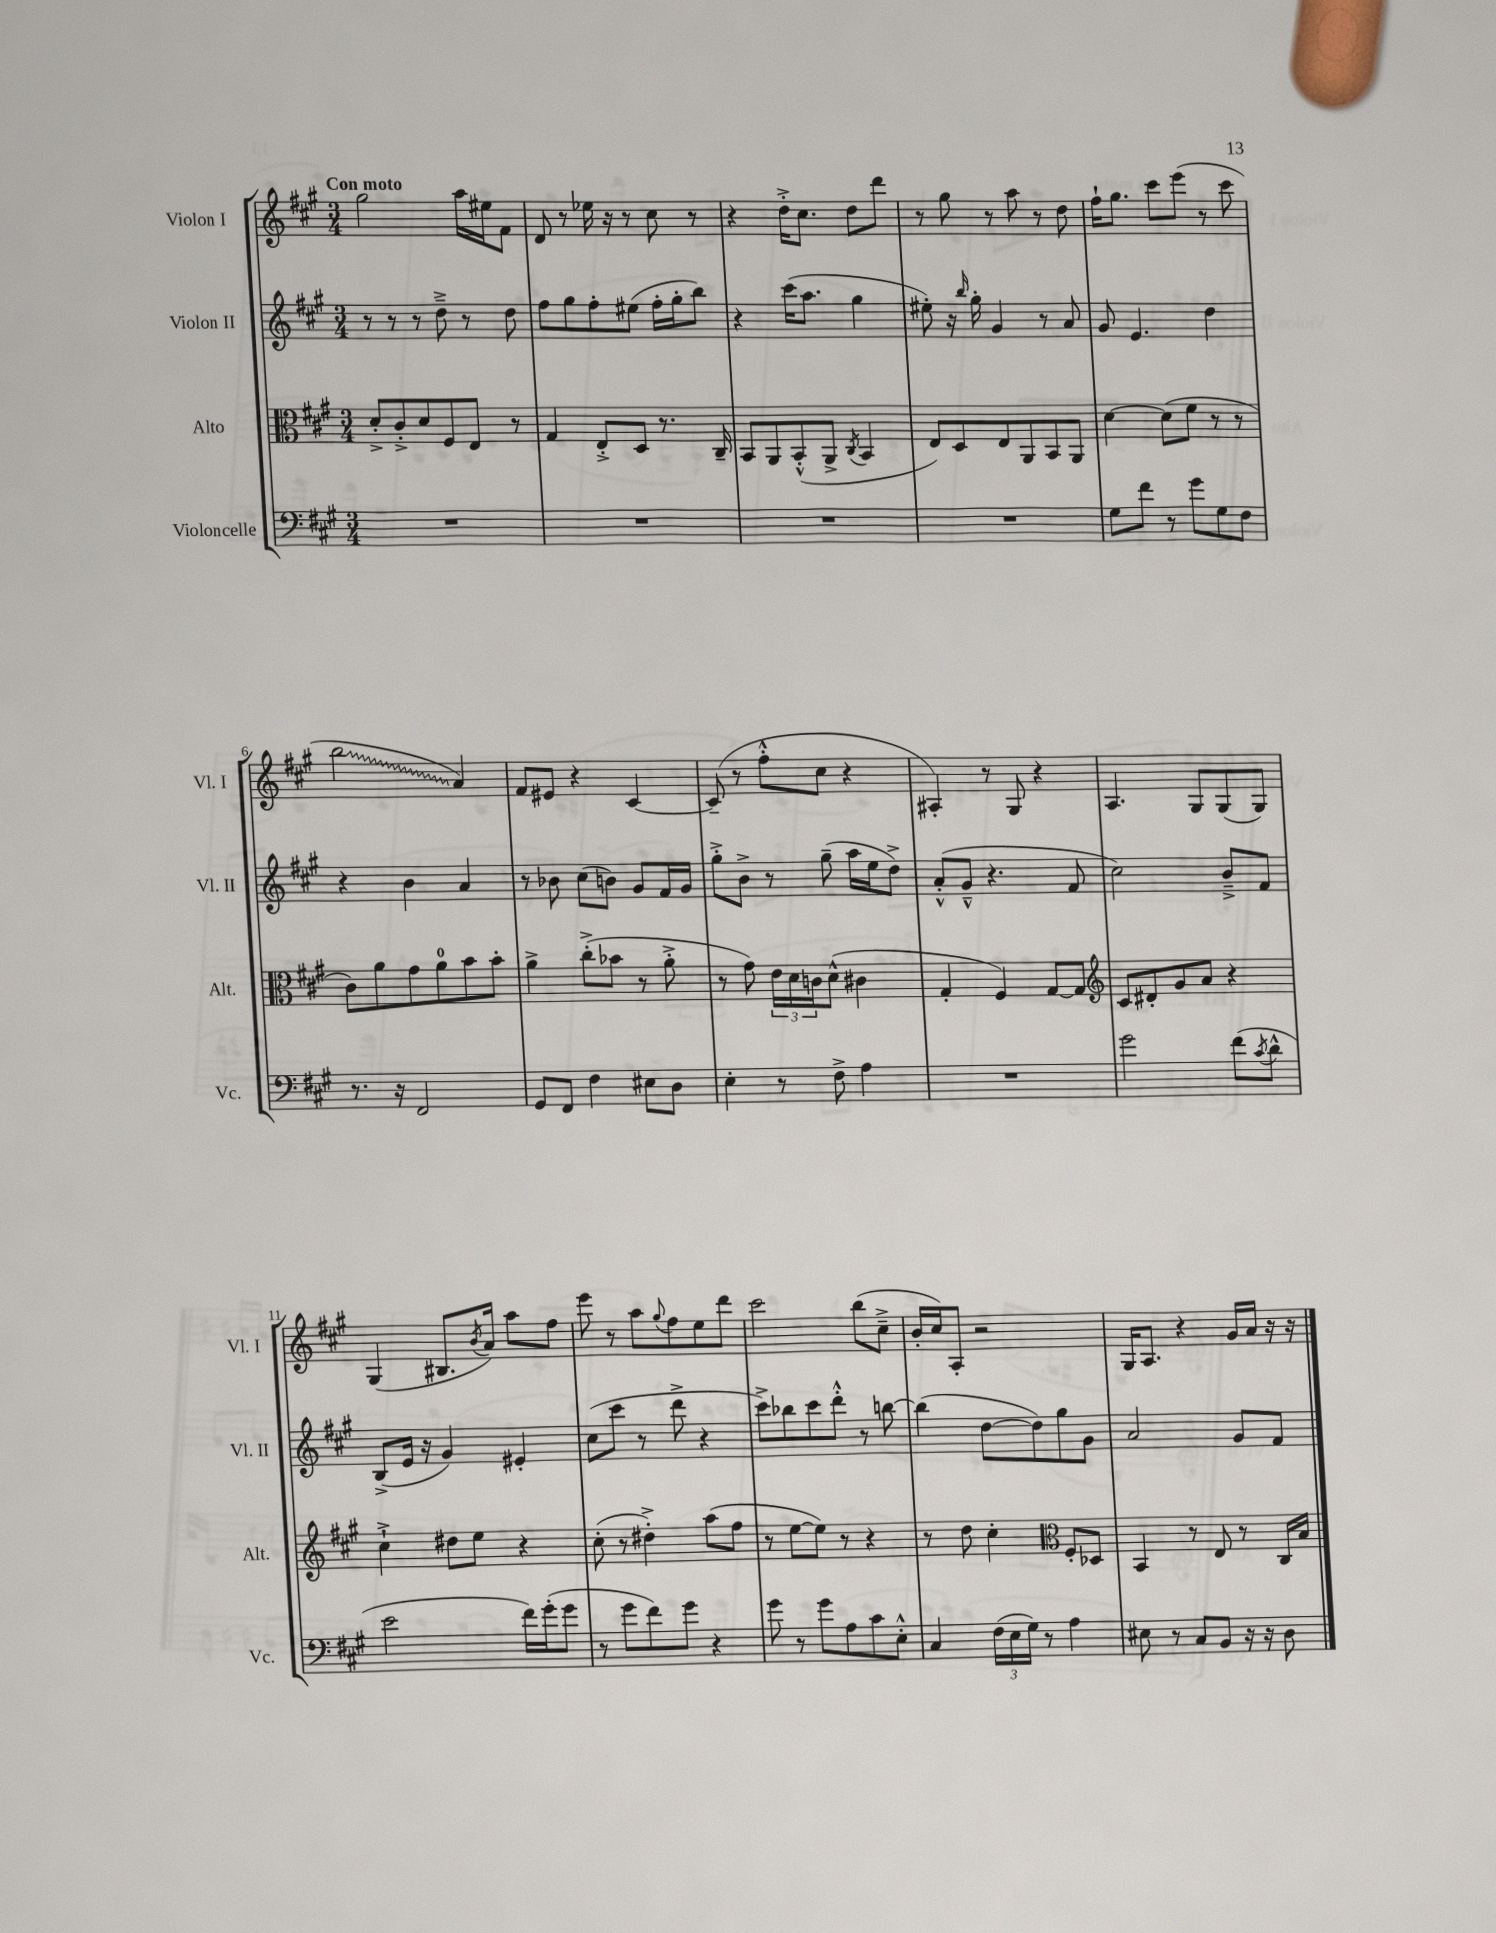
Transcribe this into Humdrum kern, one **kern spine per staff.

**kern	**kern	**kern	**kern
*staff4	*staff3	*staff2	*staff1
*clefF4	*clefC3	*clefG2	*clefG2
*k[f#c#g#]	*k[f#c#g#]	*k[f#c#g#]	*k[f#c#g#]
*M3/4	*M3/4	*M3/4	*M3/4
2.r	8d'^	8r	2gg#
.	8c#'^	8r	.
.	8d	8r	.
.	8F#	8dd~^	.
.	8E	8r	16aa
.	.	.	16ee#
.	8r	8dd	8f#
=	=	=	=
2.r	4G#	8ff#	8d
.	.	8gg#	8r
.	8E'^	8ff#'	16ee-
.	.	.	16r
.	8D	(8ee#	8r
.	8.r	16ff#'	8cc#
.	.	16gg#'	.
.	.	8bb)	8r
.	16C#~	.	.
=	=	=	=
2.r	8BB	4r	4r
.	8AA	.	.
.	(8BB'^^	(16ccc#	16dd'^
.	.	8.aa	8.cc#
.	8AA^	.	.
.	8qC#	.	.
.	4BB	4gg#	8dd
.	.	.	8ddd
=	=	=	=
2.r	8E)	8ee#')	8r
.	8D	16r	8gg#
.	.	16qqbb	.
.	.	16gg#'	.
.	8E	4g#	8r
.	8AA	.	8aa
.	8BB	8r	8r
.	8AA	8a	8dd
=	=	=	=
8G#	[4d	8g#	16ff#`
.	.	.	8.gg#
8f#	.	4.e	.
8r	(8d]	.	8ccc#
8g#	8f#	.	(8eee
8G#	8r	4dd	8r
8F#	8r	.	8ccc#
=	=	=	=
8.r	8c#)	4r	2bb
.	8a	.	.
16r	.	.	.
2FF#	8g#	4b	.
.	8a	.	.
.	8b	4a	4a)
.	8b'	.	.
=	=	=	=
8GG#	4a^	8r	8f#
8FF#	.	8b-	8e#
4F#	(8cc#'^	(8cc#	4r
.	8b-	8b)	.
8E#	8r	8g#	[4c#
8D	8a'^	16f#	.
.	.	16g#	.
=	=	=	=
4E'	8r	8gg#'^	(8c#~]
.	8g#)	8b^	8r
8r	24e	8r	8ff#'^^
.	24d	.	.
.	24c	.	.
8F#^	(8d^^	(8gg#~	8cc#
4A	4c#	16aa	4r
.	.	16ee	.
.	.	8dd^)	.
=	=	=	=
2.r	4G#'	(8a'^^	4A#')
.	.	8g#~^^	.
.	4F#)	4.r	8r
.	.	.	8G#
.	[8G#	.	4r
.	8G#]	8f#	.
=	=	=	=
*	*clefG2	*	*
2g#	8c#	2cc#)	4.A
.	8d#'	.	.
.	8g#	.	.
.	8a	.	8G#
(8f#	4r	8b~^	(8G#
8qc#	.	.	.
8d^^	.	8f#	8G#)
=	=	=	=
2e	4cc#`^	(8B^	(4G#
.	.	16e	.
.	.	16r	.
.	8dd#	4g#)	8.B#
.	8ee	.	.
.	.	.	8qb
.	.	.	16a)
16f#)	4r	4e#'	8aa
(16g#'	.	.	.
8g#	.	.	8ff#
=	=	=	=
8r	(8cc#'	(8cc#	8eee
8g#	8r	8ccc#	8r
8f#)	4dd#'^)	8r	8aa
.	.	.	8qqgg#
8g#	.	8ddd^	8ff#
4r	(8aa	4r	8ee
.	8ff#	.	8ddd
=	=	=	=
8g#	8r	8ccc#^)	2ccc#
8r	[8ee	8bb-	.
8g#	8ee])	8ccc#	.
8A	8r	8ddd'^^	.
8c#	4r	8r	(8bb
8E'^^	.	[8bb	8cc#~^
=	=	=	=
4C#	8r	(4bb]	16b'
.	.	.	16cc#)
.	8dd	.	8A'
(24F#	4cc#'	[8dd	2r
24E	.	.	.
24G#)	.	.	.
8r	.	8dd])	.
*	*clefC3	*	*
4A	8F#'	8gg#	.
.	8D-	8g#	.
=	=	=	=
8E#	4BB	2a	16G#
.	.	.	8.A
8r	.	.	.
8C#	8r	.	4r
8BB	8E	.	.
16r	8r	8g#	16g#
16r	.	.	16a
8D	16C#	8f#	16r
.	16B	.	16r
==	==	==	==
*-	*-	*-	*-
